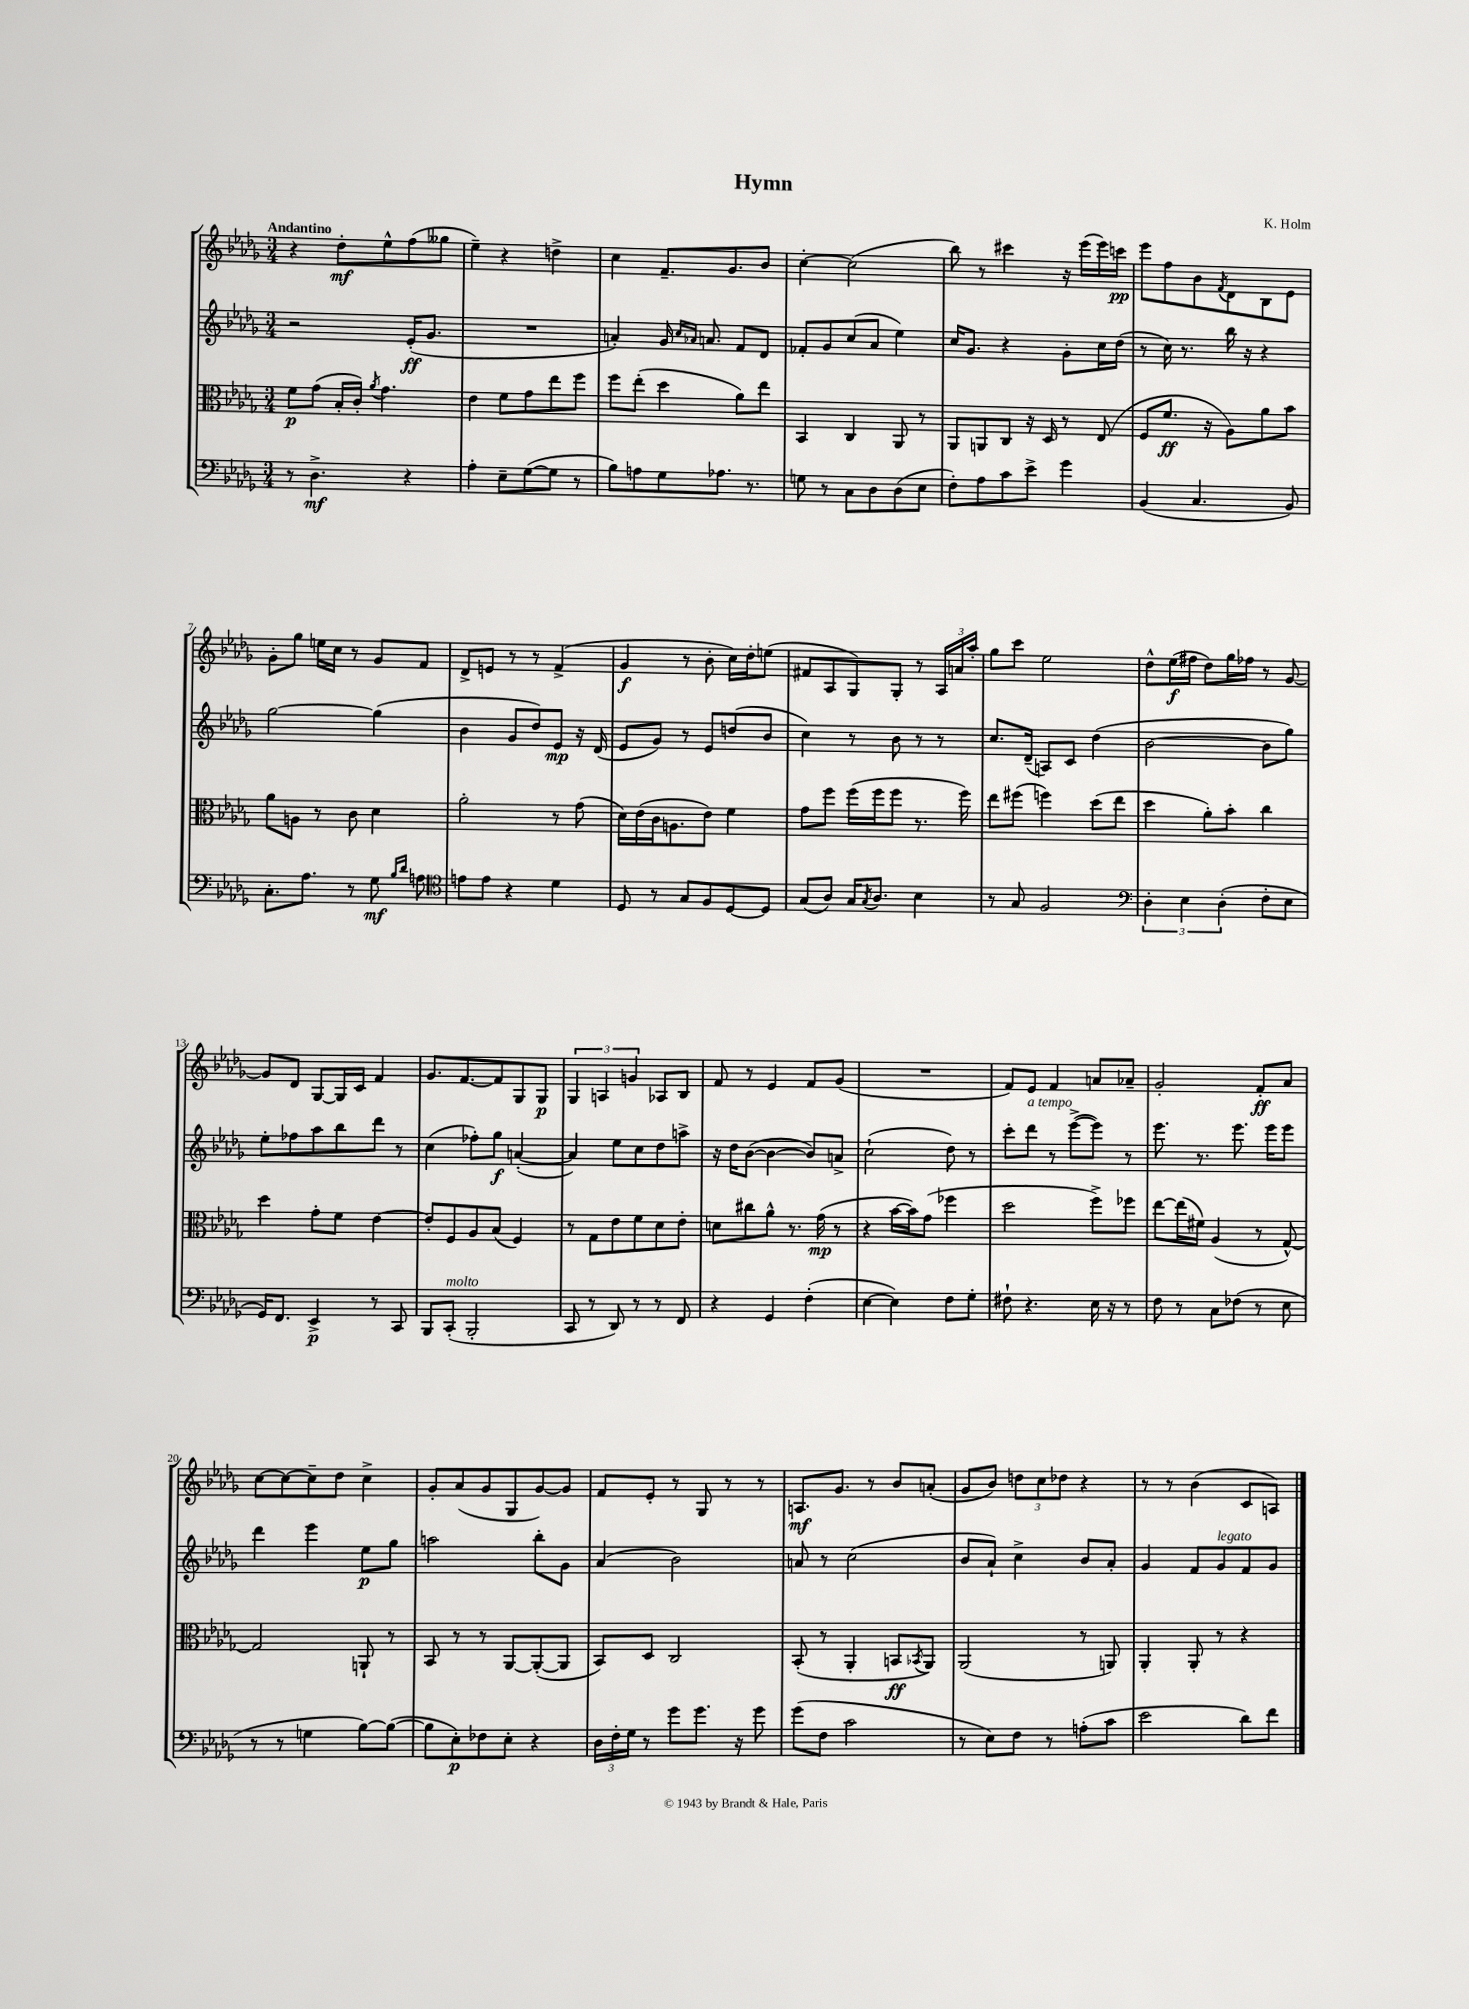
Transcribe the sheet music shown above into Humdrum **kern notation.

**kern	**kern	**kern	**kern
*staff4	*staff3	*staff2	*staff1
*clefF4	*clefC3	*clefG2	*clefG2
*k[b-e-a-d-g-]	*k[b-e-a-d-g-]	*k[b-e-a-d-g-]	*k[b-e-a-d-g-]
*M3/4	*M3/4	*M3/4	*M3/4
8r	8f	2r	4r
4.D-^	(8g-	.	.
.	16B-'	.	8dd-'
.	16c')	.	.
.	8qa-	.	.
.	4.g-	.	8ee-^^
4r	.	(16e-'	(8ff
.	.	8.g-	.
.	.	.	8gg--
=	=	=	=
4A-'	4e-	2.r	4ee-~)
8E-~	8f	.	4r
([8G-	8g-	.	.
8G-]	8ee-	.	4dd^
8r	8ff	.	.
=	=	=	=
8B-)	8ff	4a')	4cc
8A	(8ee-'	.	.
8G-	4dd-	16g-	8.f~
.	.	16qqcc	.
.	.	16qqa-	.
.	.	8.a	.
8.A-	.	.	.
.	.	.	8.g-
.	8a-)	8f	.
8.r	.	.	.
.	8ee-	8d-	8b-
=	=	=	=
8G	4BB-	8f-'	[4cc'
8r	.	8g-	.
8C	4C	(8cc	(2cc]
8D-	.	8a-	.
(8D-	8AA-	4ee-)	.
8E-	8r	.	.
=	=	=	=
8F')	8AA-	16cc	8bb-)
.	.	8.g-	.
8A-	8AA	.	8r
8c	8C	4r	4ccc#
8e-^	16r	.	.
.	16D-	.	.
4g-	8r	8g-'	16r
.	.	.	(16eee-
.	(8E-	16cc	16eee-)
.	.	(16dd-	16ccc
=	=	=	=
(4BB-	8F	8r	8eee-
.	8.f	16cc)	8ff
.	.	8.r	.
4.C	.	.	8b-
.	16r	.	.
.	.	.	8qf
.	8A-)	16bb-	8d-
.	.	16r	.
.	8a-	4r	8B-
8BB-)	8b-	.	8e-
=	=	=	=
8.C'	8a-	[2gg-	8g-'
.	8A	.	8gg-
8.A-	.	.	.
.	8r	.	16ee
.	.	.	16cc
8r	8c	.	8r
8G-	4d-	(4gg-]	8g-
16qqB-	.	.	.
16qqd-	.	.	.
8A	.	.	8f
=	=	=	=
*clefC4	*	*	*
8e	2a-'	4b-	8d-^
8e	.	.	8e
4r	.	8g-	8r
.	.	8dd-)	8r
4d-	8r	8e-	(4f^
.	(8g-	16r	.
.	.	(16d-	.
=	=	=	=
8D-	16d-)	8e-	4g-
.	(16e-	.	.
8r	16c	8g-)	.
.	8.A	.	.
8G-	.	8r	8r
8F	8e-)	8e-	8b-'
[8D-	4f	(8dd	16cc)
.	.	.	16dd-'
8D-]	.	8b-	(8ee
=	=	=	=
(8G-	8g-	4cc)	8f#
8A-)	8ff	.	8A-
16G-	(16ff	8r	8G-)
8qG-	.	.	.
8.A-	16ff	.	.
.	8ff	8b-	8G-'
4B-	8.r	8r	8r
.	.	8r	24A-
.	.	.	24a
.	16ff)	.	.
.	.	.	24aa-'
=	=	=	=
8r	8ee-	8.cc	8gg-
8G-	(8ff#	.	8ccc
.	.	(16d-~	.
2F	4ff)	8A)	2ee-
.	.	8c	.
.	(8dd-	(4dd-	.
.	8ee-	.	.
=	=	=	=
*clefF4	*	*	*
6D-'	4dd-	[2b-	8dd-^^
.	.	.	(16ee-
6E-	.	.	.
.	.	.	16ff#
.	8a-')	.	8dd-)
(6D-'	.	.	.
.	8b-'	.	16gg-
.	.	.	16ff-
8F'	4cc	8b-]	8r
8E-	.	8gg-)	[8g-
=	=	=	=
16GG-)	4dd-	8ee-'	8g-]
8.FF	.	.	.
.	.	8ff-	8d-
4EE-^	8g-'	8aa-	[8G-
.	8f	8bb-	16G-]
.	.	.	16c
8r	[4e-	8ddd-	4f
8CC	.	8r	.
=	=	=	=
8BBB-	8e-']	(4cc	8.g-
(8CC'	8F	.	.
.	.	.	[8.f
2BBB-'	8A-	8ff-')	.
.	(8B-	8gg-	8f]
.	4F)	([4a'	8G-
.	.	.	8G-
=	=	=	=
8CC	8r	4a])	6G-
8r	8G-	.	.
.	.	.	6A
8DD-)	8e-	8ee-	.
.	.	.	6g
8r	8f	8cc	.
8r	8d-	8dd-	8A-
8FF	8e-'	8aa^	8B-
=	=	=	=
4r	8d	16r	8f
.	.	16dd-	.
.	8cc#	([8b-	8r
4GG-	8a-^^	4b-_	4e-
.	8.r	.	.
(4F'	.	8b-])	8f
.	(16g-	.	.
.	8r	8a^	(8g-
=	=	=	=
[4E-	4r	(2cc`	2.r
4E-])	[16b-	.	.
.	16b-])	.	.
.	(8g-	.	.
8F	4ff-	8dd-)	.
8G-'	.	8r	.
=	=	=	=
8F#`	2dd-	8ccc'	8f)
4.r	.	8ddd-	8e-
.	.	8r	4f
.	.	([8eee-^	.
16E-	8ff^)	8eee-])	8a
16r	.	.	.
8r	8ff-	8r	8a-~
=	=	=	=
8F	[8ee-	8.eee-	2g-'
8r	(16ee-]	.	.
.	16f#)	8.r	.
8C	(4A-	.	.
(8F-	.	8.eee-	.
8r	8r	.	8f'
.	.	16eee-	.
8E-	[8G-^^)	8eee-	8a-
=	=	=	=
8r	2G-]	4ddd-	[8cc
8r	.	.	8cc_
4G	.	4eee-	8cc~]
.	.	.	8dd-
[8B-)	8AA`	8ee-	4cc^
(8B-_	8r	8gg-	.
=	=	=	=
8B-]	8BB-	2aa	8g-'
8E-')	8r	.	(8a-
8F-	8r	.	8g-
8E-'	[8AA-	.	8G-
4r	(8AA-'_	8bb-'	[8g-)
.	8AA-]	8g-	8g-]
=	=	=	=
24D-	8BB-)	(4a-	8f
24F'	.	.	.
24G-	.	.	.
8r	8D-	.	8e-'
8g-	2C	2b-)	8r
8.g-	.	.	8G-
.	.	.	8r
16r	.	.	.
8g-	.	.	8r
=	=	=	=
(8g-	(8BB-'	8a	8.A
8F	8r	8r	.
.	.	.	8.g-
2c	4AA-'	(2cc	.
.	.	.	8r
.	8BB	.	8b-
.	8qBB-	.	.
.	8AA-)	.	(8a'
=	=	=	=
8r	(2AA-	8b-	8g-
8E-)	.	8a-`)	8b-)
8F	.	4cc^	12dd
.	.	.	12cc
8r	.	.	.
.	.	.	12dd-
(8A'	8r	8b-	4r
8c	8AA)	8a-'	.
=	=	=	=
2e-	4AA-'	4g-	8r
.	.	.	8r
.	8AA-'	8f	(4b-
.	8r	8g-	.
8d-)	4r	8f	8c
8f	.	8g-	8A)
==	==	==	==
*-	*-	*-	*-
